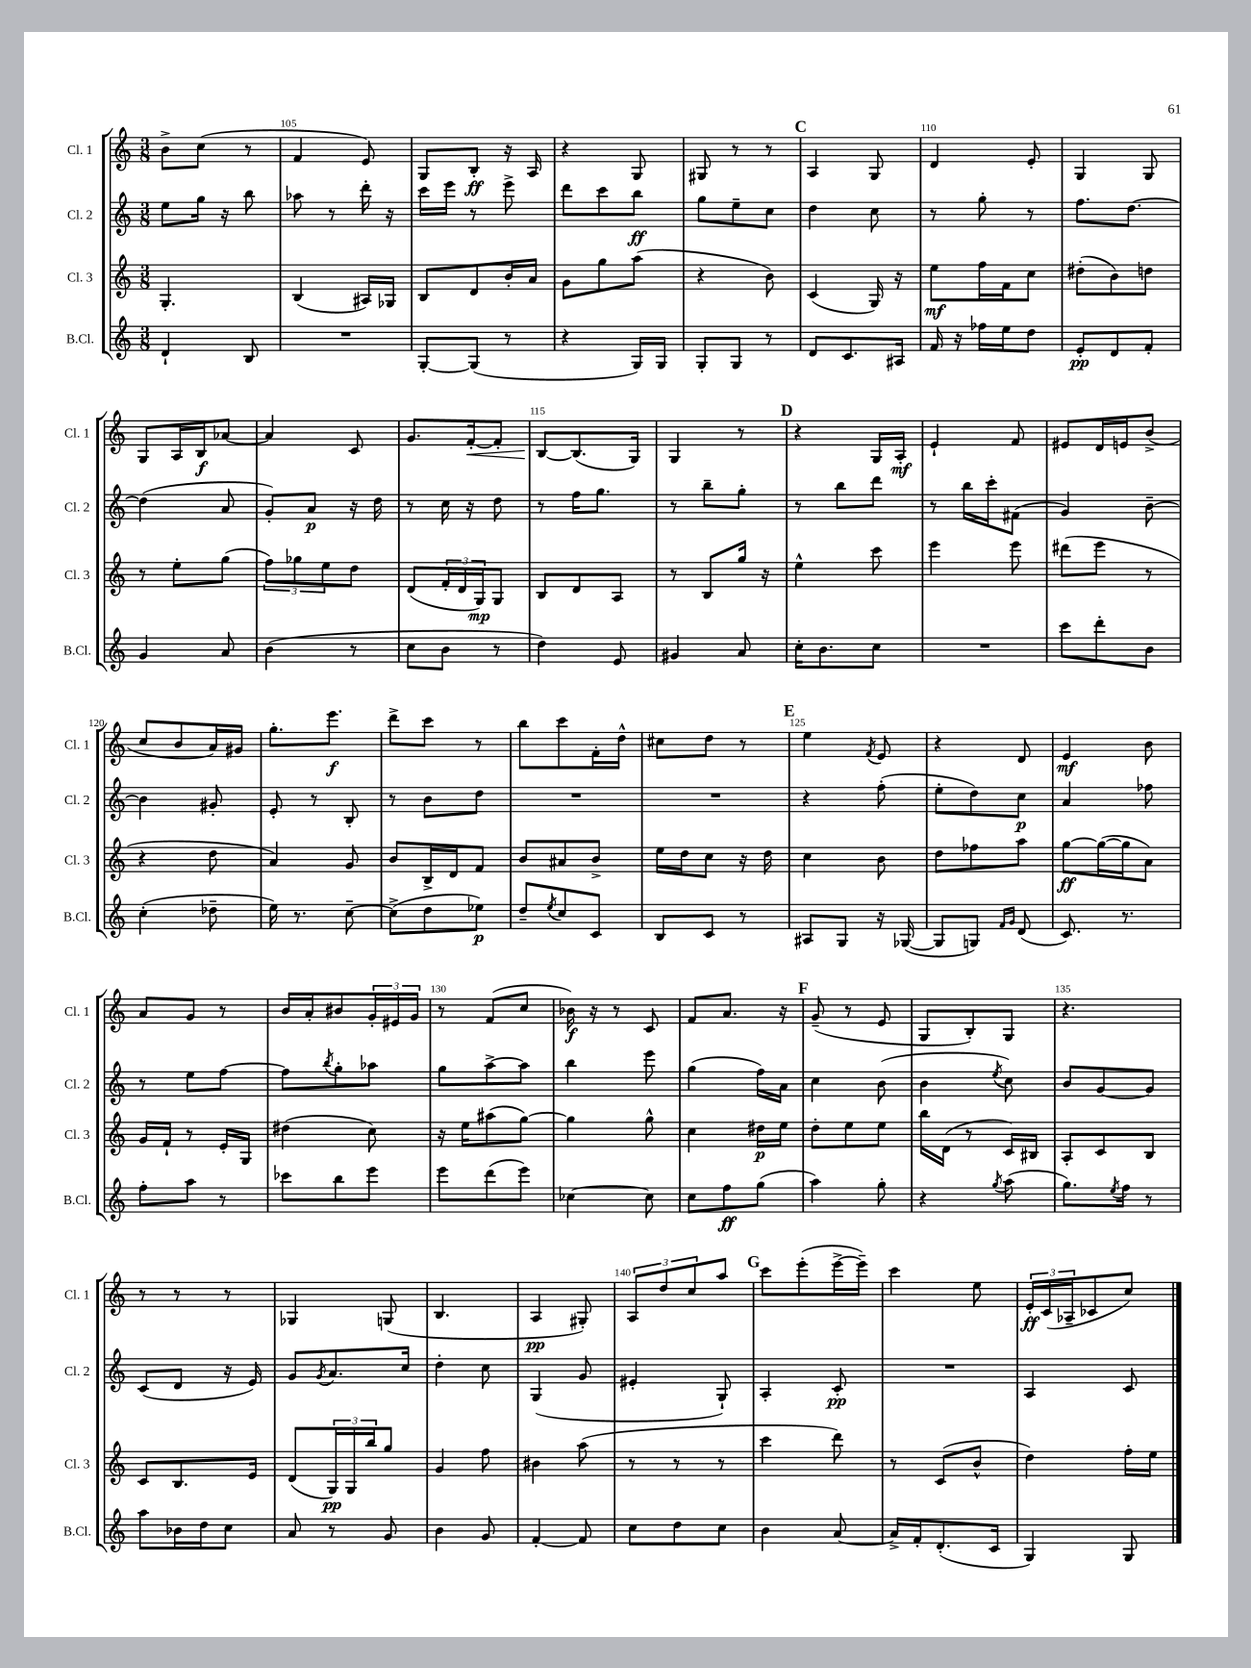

**kern	**dynam	**kern	**dynam	**kern	**dynam	**kern	**dynam
*part4	*part4	*part3	*part3	*part2	*part2	*part1	*part1
*staff4	*staff4	*staff3	*staff3	*staff2	*staff2	*staff1	*staff1
*I"B.Cl.	*	*I"Cl. 3	*	*I"Cl. 2	*	*I"Cl. 1	*
*I'B.Cl.	*	*I'Cl. 3	*	*I'Cl. 2	*	*I'Cl. 1	*
*clefG2	*	*clefG2	*	*clefG2	*	*clefG2	*
*k[]	*	*k[]	*	*k[]	*	*k[]	*
*M3/8	*	*M3/8	*	*M3/8	*	*M3/8	*
=104	=104	=104	=104	=104	=104	=104	=104
4d`/	.	4.G'/	.	8ee\L	.	8b^\L	.
.	.	.	.	16gg\Jk	.	(8cc\J	.
.	.	.	.	16r	.	.	.
8B/	.	.	.	8bb\	.	8r	.
=105	=105	=105	=105	=105	=105	=105	=105
4.r	.	(4B/	.	8aa-X\	.	4f/	.
.	.	.	.	8r	.	.	.
.	.	16A#X/LL)	.	16ddd'\	.	8e/)	.
.	.	16G-X/JJ	.	16r	.	.	.
=106	=106	=106	=106	=106	=106	=106	=106
[8G'/L	.	8B/L	.	16ccc\LL	.	8G/L	.
.	.	.	.	16eee\JJ	.	.	.
(8G/J]	.	8d/	.	8r	.	8B'/J	ff
8r	.	16b'/L	.	8eee^\	.	16r	.
.	.	16a/JJ	.	.	.	16A/	.
=107	=107	=107	=107	=107	=107	=107	=107
4r	.	8g\L	.	8ddd\L	.	4r	.
.	.	8gg\	.	8ccc\	.	.	.
16G/LL)	.	(8aa\J	.	8bb\J	ff	8G/	.
16G/JJ	.	.	.	.	.	.	.
=108	=108	=108	=108	=108	=108	=108	=108
8G'/L	.	4r	.	8gg\L	.	8G#X/	.
8G/J	.	.	.	8ee~\	.	8r	.
8r	.	8b\)	.	8cc\J	.	8r	.
!!LO:REH:place=s1:t=C
=109	=109	=109	=109	=109	=109	=109	=109
8d/L	.	(4c/	.	4dd\	.	4A/	.
8.c/	.	.	.	.	.	.	.
.	.	16G/)	.	8cc\	.	8G/	.
16A#X/Jk	.	16r	.	.	.	.	.
=110	=110	=110	=110	=110	=110	=110	=110
16f/	.	8ee\L	mf	8r	.	4d/	.
16r	.	.	.	.	.	.	.
16ff-X\LL	.	16ff\L	.	8gg'\	.	.	.
16ee\J	.	16f\J	.	.	.	.	.
8dd\J	.	8cc\J	.	8r	.	8e'/	.
=111	=111	=111	=111	=111	=111	=111	=111
8e'/L	pp	(8dd#X'\L	.	8.ff\L	.	4G/	.
8d/	.	8b\)	.	.	.	.	.
.	.	.	.	[8.dd\J	.	.	.
8f'/J	.	8ddn\J	.	.	.	8G/	.
!!LO:LB:g=z
=112	=112	=112	=112	=112	=112	=112	=112
4g/	.	8r	.	(4dd\]	.	8G/L	.
.	.	8ee'\L	.	.	.	16A/L	.
.	.	.	.	.	.	16B/J	f
8a/	.	(8gg\J	.	8a/	.	[8a-X/J	.
=113	=113	=113	=113	=113	=113	=113	=113
(4b\	.	12ff\L)	.	8g'/L)	.	4a-/]	.
.	.	12gg-X\	.	.	.	.	.
.	.	.	.	8a/J	p	.	.
.	.	12ee\	.	.	.	.	.
8r	.	8dd\J	.	16r	.	8c/	.
.	.	.	.	16dd\	.	.	.
=114	=114	=114	=114	=114	=114	=114	=114
8cc\L	.	(8d/L	.	8r	.	8.g/L	.
8b\J	.	24f'/L	.	16cc\	.	.	.
.	.	24d/	.	.	.	.	.
!	!	!	!	!	!	!	!LO:HP:b
.	.	.	.	16r	.	[16f'/k	<
.	.	24G/J)	mp	.	.	.	.
8r	.	8G/J	.	8dd\	.	8f'/J]	.
=115	=115	=115	=115	=115	=115	=115	=115
4dd\)	.	8B/L	.	8r	.	[8B/L	.
.	.	8d/	.	16ff\KL	.	(8.B/]	[
.	.	.	.	8.gg\J	.	.	.
8e/	.	8A/J	.	.	.	.	.
.	.	.	.	.	.	16G/Jk)	.
=116	=116	=116	=116	=116	=116	=116	=116
4g#X/	.	8r	.	8r	.	4G/	.
.	.	8B/L	.	8bb~\L	.	.	.
8a/	.	16gg/Jk	.	8gg'\J	.	8r	.
.	.	16r	.	.	.	.	.
!!LO:REH:place=s1:t=D
=117	=117	=117	=117	=117	=117	=117	=117
16cc'\KL	.	4ee^^\	.	8r	.	4r	.
8.b\	.	.	.	.	.	.	.
.	.	.	.	8bb\L	.	.	.
8cc\J	.	8ccc\	.	8ddd\J	.	16G/LL	.
.	.	.	.	.	.	16A'/JJ	mf
=118	=118	=118	=118	=118	=118	=118	=118
4.r	.	4eee\	.	8r	.	4e`/	.
.	.	.	.	16bb\LL	.	.	.
.	.	.	.	16ccc'\J	.	.	.
.	.	8eee\	.	(8f#X\J	.	8f/	.
=119	=119	=119	=119	=119	=119	=119	=119
8ccc\L	.	(8ddd#X\L	.	4g/)	.	8e#X/L	.
8ddd'\	.	8eee\J	.	.	.	16d/L	.
.	.	.	.	.	.	16en/J	.
8b\J	.	8r	.	[8b~\	.	(8b^/J	.
!!LO:LB:g=z
=120	=120	=120	=120	=120	=120	=120	=120
(4cc'\	.	4r	.	4b\]	.	8cc/L	.
.	.	.	.	.	.	8b/	.
8dd-X~\	.	8dd\	.	8g#X'/	.	16a/L)	.
.	.	.	.	.	.	16g#X/JJ	.
=121	=121	=121	=121	=121	=121	=121	=121
16ee\)	.	4a/)	.	8e'/	.	8.gg'\L	.
8.r	.	.	.	.	.	.	.
.	.	.	.	8r	.	.	.
.	.	.	.	.	.	8.eee\J	f
[8cc~\	.	8g/	.	8B'/	.	.	.
=122	=122	=122	=122	=122	=122	=122	=122
(8cc^\L]	.	8b/L	.	8r	.	8ddd^\L	.
8dd\	.	16B^/L	.	8b\L	.	8ccc\J	.
.	.	16d/J	.	.	.	.	.
8ee-X\J)	p	8f/J	.	8dd\J	.	8r	.
=123	=123	=123	=123	=123	=123	=123	=123
8dd~/L	.	8b/L	.	4.r	.	8bb\L	.
8qee/	.	.	.	.	.	.	.
8cc/	.	8a#X/	.	.	.	8ccc\	.
8c/J	.	8b^/J	.	.	.	16f'\L	.
.	.	.	.	.	.	16dd^^\JJ	.
=124	=124	=124	=124	=124	=124	=124	=124
8B/L	.	16ee\LL	.	4.r	.	8cc#X\L	.
.	.	16dd\J	.	.	.	.	.
8c/J	.	8cc\J	.	.	.	8dd\J	.
8r	.	16r	.	.	.	8r	.
.	.	16dd\	.	.	.	.	.
!!LO:REH:place=s1:t=E
=125	=125	=125	=125	=125	=125	=125	=125
8A#X/L	.	4cc\	.	4r	.	4ee\	.
8G/J	.	.	.	.	.	.	.
.	.	.	.	.	.	8qf/	.
16r	.	8b\	.	(8ff'\	.	8e/	.
([16G-X/	.	.	.	.	.	.	.
=126	=126	=126	=126	=126	=126	=126	=126
8G-/L]	.	8dd\L	.	8ee'\L	.	4r	.
8Gn/J)	.	8ff-X\	.	8dd\)	.	.	.
16qqf/LL	.	.	.	.	.	.	.
16qqg/JJ	.	.	.	.	.	.	.
(8d/	.	8aa\J	.	8cc\J	p	8d/	.
=127	=127	=127	=127	=127	=127	=127	=127
8.c/)	.	[8gg\L	ff	4a/	.	4e/	mf
.	.	(16gg\L_	.	.	.	.	.
8.r	.	16gg\J]	.	.	.	.	.
.	.	8a\J)	.	8ff-X\	.	8b\	.
!!LO:LB:g=z
=128	=128	=128	=128	=128	=128	=128	=128
8ff'\L	.	16g/LL	.	8r	.	8a/L	.
.	.	16f`/JJ	.	.	.	.	.
8aa\J	.	8r	.	8ee\L	.	8g/J	.
8r	.	16e'/LL	.	[8ff\J	.	8r	.
.	.	16G/JJ	.	.	.	.	.
=129	=129	=129	=129	=129	=129	=129	=129
8ccc-X\L	.	(4dd#X\	.	8ff\L]	.	16b/LL	.
.	.	.	.	.	.	16a'/J	.
.	.	.	.	8qbb/	.	.	.
8bb\	.	.	.	8gg'\	.	8b#X/	.
8eee\J	.	8cc\)	.	8aa-X\J	.	24g'/L	.
.	.	.	.	.	.	24e#X/	.
.	.	.	.	.	.	24g/JJ	.
=130	=130	=130	=130	=130	=130	=130	=130
8eee\L	.	16r	.	8gg\L	.	8r	.
.	.	16ee\KL	.	.	.	.	.
(8ddd\	.	(8aa#X\	.	[8aa^\	.	(8f/L	.
8eee\J)	.	[8gg\J)	.	8aa\J]	.	8cc/J	.
=131	=131	=131	=131	=131	=131	=131	=131
[4cc-X\	.	4gg\]	.	4bb\	.	16b-X\)	f
.	.	.	.	.	.	16r	.
.	.	.	.	.	.	8r	.
8cc-\]	.	8gg^^\	.	8eee\	.	8c/	.
=132	=132	=132	=132	=132	=132	=132	=132
8cc\L	.	4cc\	.	(4gg\	.	8f/L	.
8ff\	ff	.	.	.	.	8.a/J	.
(8gg\J	.	16dd#X\LL	p	16ff\LL)	.	.	.
.	.	16ee\JJ	.	16a\JJ	.	16r	.
!!LO:REH:place=s1:t=F
=133	=133	=133	=133	=133	=133	=133	=133
4aa\)	.	8dd'\L	.	4cc\	.	(8g~/	.
.	.	8ee\	.	.	.	8r	.
8gg'\	.	8ee\J	.	(8b\	.	8e/	.
=134	=134	=134	=134	=134	=134	=134	=134
4r	.	16bb\LL	.	4b\	.	8G/L	.
.	.	(16d\JJ	.	.	.	.	.
.	.	8r	.	.	.	8B'/)	.
8qgg/	.	.	.	8qee/	.	.	.
(8aa\	.	16c/LL)	.	8cc\)	.	8G/J	.
.	.	16B#X/JJ	.	.	.	.	.
=135	=135	=135	=135	=135	=135	=135	=135
8.gg\L)	.	8A'/L	.	8b/L	.	4.r	.
.	.	8c/	.	[8g/	.	.	.
8qee/	.	.	.	.	.	.	.
16ff\Jk	.	.	.	.	.	.	.
8r	.	8B/J	.	8g/J]	.	.	.
!!LO:LB:g=z
=136	=136	=136	=136	=136	=136	=136	=136
8aa\L	.	8c/L	.	(8c/L	.	8r	.
16b-X\L	.	8.B/	.	8d/J	.	8r	.
16dd\J	.	.	.	.	.	.	.
8cc\J	.	.	.	16r	.	8r	.
.	.	16e/Jk	.	16e/)	.	.	.
=137	=137	=137	=137	=137	=137	=137	=137
8a/	.	(8d/L	.	8g/L	.	4G-X/	.
.	.	.	.	8qg/	.	.	.
8r	.	24G/L)	pp	8.a/	.	.	.
.	.	24G/	.	.	.	.	.
.	.	24bb/J	.	.	.	.	.
8g/	.	8gg/J	.	.	.	(8Gn/	.
.	.	.	.	16cc/Jk	.	.	.
=138	=138	=138	=138	=138	=138	=138	=138
4b\	.	4g/	.	4dd'\	.	4.B/	.
8g/	.	8ff\	.	8cc\	.	.	.
=139	=139	=139	=139	=139	=139	=139	=139
[4f'/	.	4b#X\	.	(4G/	.	4A/	pp
8f/]	.	(8aa\	.	8g/	.	8G#X'/)	.
=140	=140	=140	=140	=140	=140	=140	=140
8cc\L	.	8r	.	4e#X'/	.	12A/L	.
.	.	.	.	.	.	12dd/	.
8dd\	.	8r	.	.	.	.	.
.	.	.	.	.	.	12cc/	.
8cc\J	.	8r	.	8G`/)	.	8aa/J	.
!!LO:REH:place=s1:t=G
=141	=141	=141	=141	=141	=141	=141	=141
4b\	.	4ccc\	.	4A'/	.	8ccc\L	.
.	.	.	.	.	.	(8eee'\	.
[8a/	.	8ddd\)	.	8c'/	pp	[16eee^\L	.
.	.	.	.	.	.	16eee~\JJ])	.
=142	=142	=142	=142	=142	=142	=142	=142
16a^/LL]	.	8r	.	4.r	.	4ccc\	.
16f'/J	.	.	.	.	.	.	.
(8.d'/	.	(8c/L	.	.	.	.	.
.	.	8b^^/J	.	.	.	8ee\	.
16c/Jk	.	.	.	.	.	.	.
=143	=143	=143	=143	=143	=143	=143	=143
4G/)	.	4dd\)	.	4A/	.	24e'/LL	ff
.	.	.	.	.	.	(24c/	.
.	.	.	.	.	.	24A-X~/J	.
.	.	.	.	.	.	8c-X/	.
8G/	.	16ff'\LL	.	8c/	.	8cc/J)	.
.	.	16ee\JJ	.	.	.	.	.
==	==	==	==	==	==	==	==
*-	*-	*-	*-	*-	*-	*-	*-
